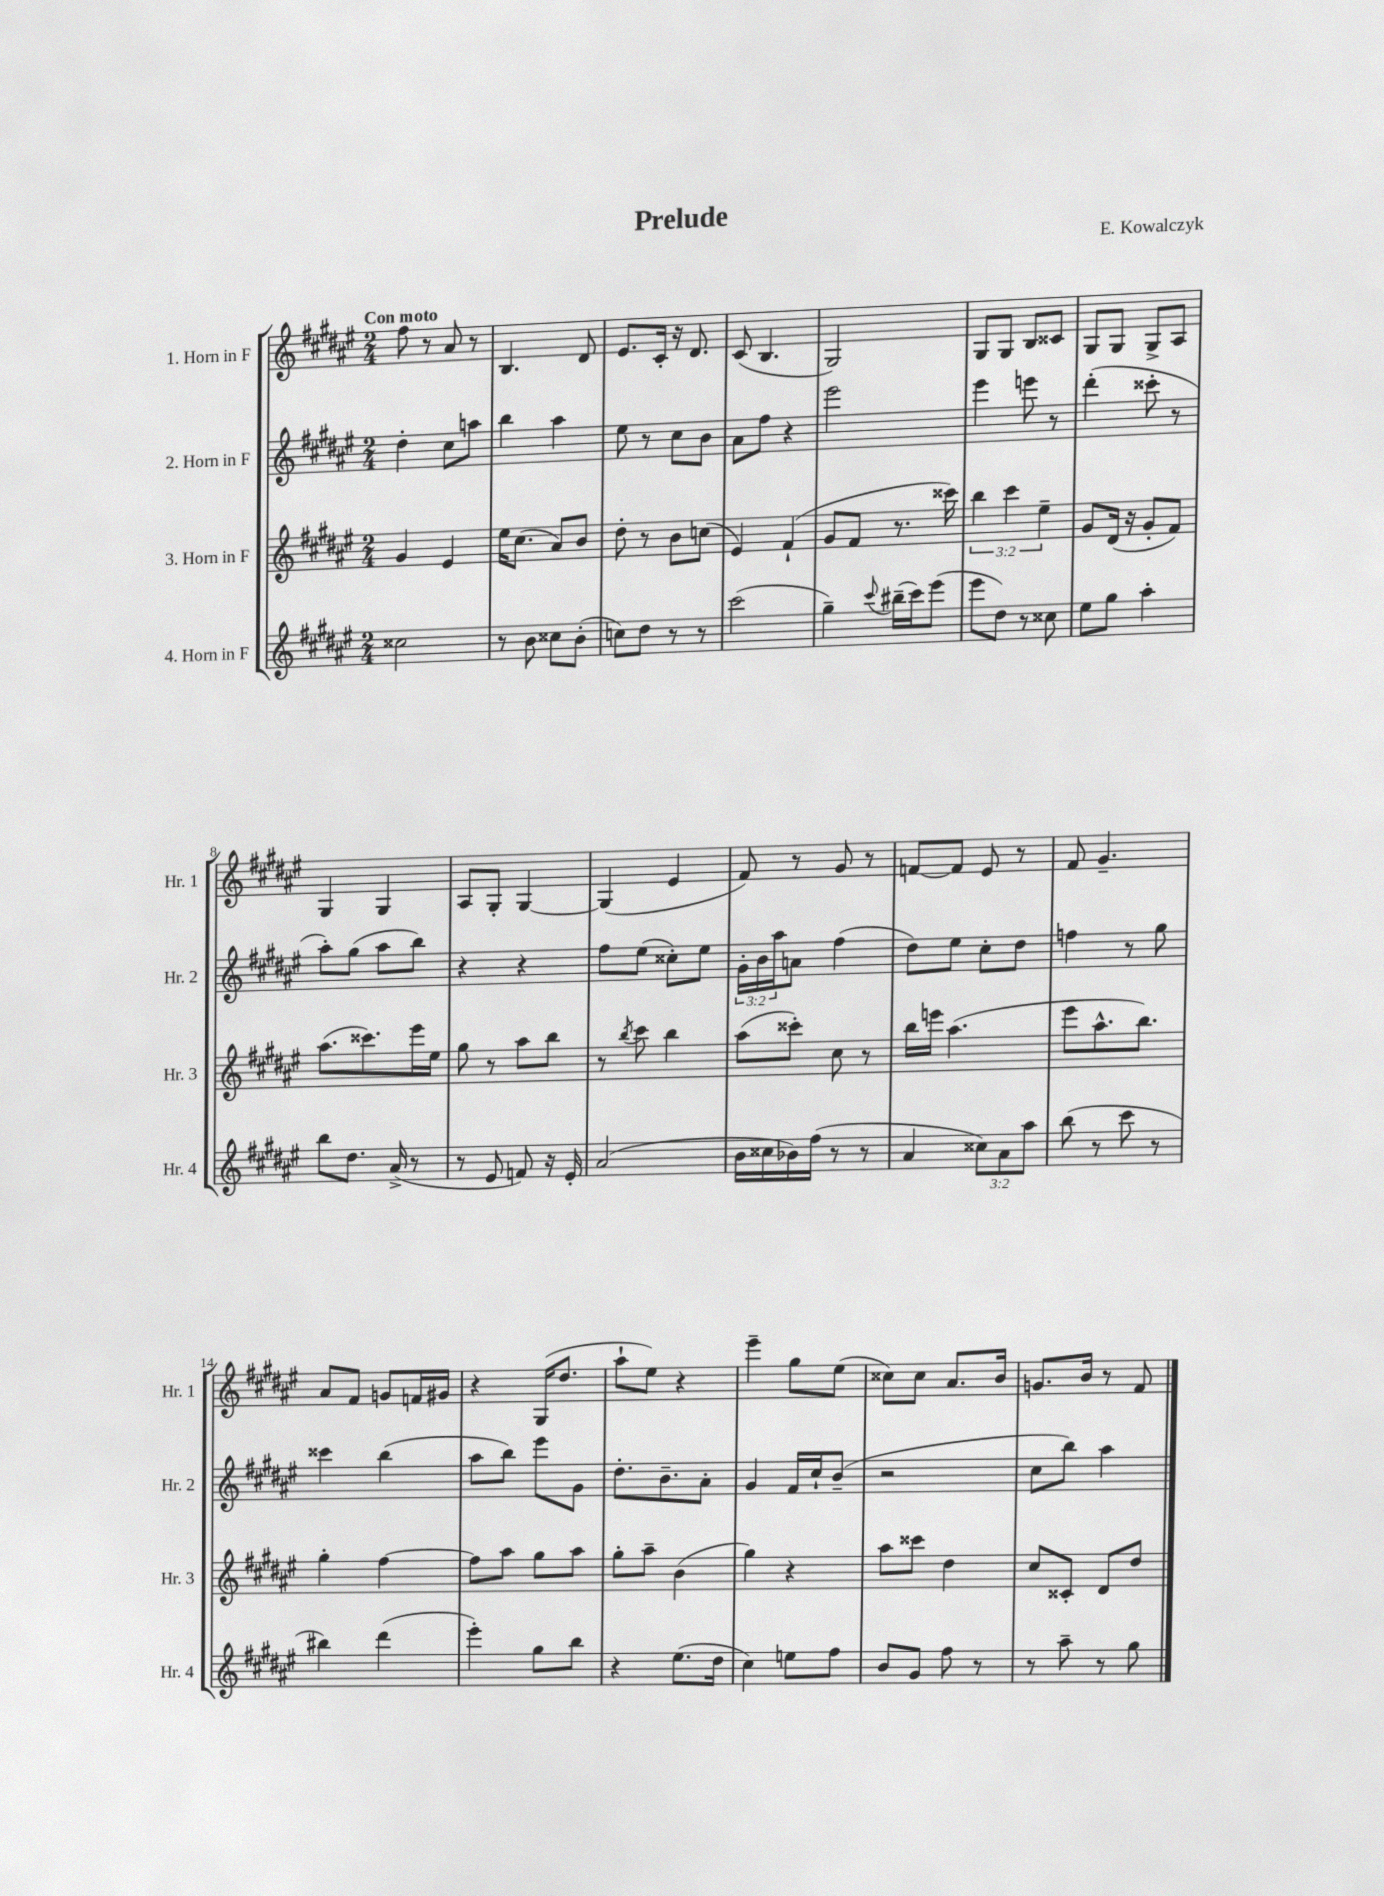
\header { title = "Prelude" composer = "E. Kowalczyk" }
<<
\new StaffGroup <<
\new Staff = "s0" \with { instrumentName = "1. Horn in F" shortInstrumentName = "Hr. 1" } {
    \clef treble \key fis \major \numericTimeSignature \time 2/4 \tempo "Con moto"
    fis''8 r8 ais'8 r8 |
    b4. dis'8 |
    eis'8. cis'16-. r16 dis'8. |
    cis'8( b4. |
    gis2) |
    gis8 gis8 b8 cisis'8 |
    gis8 gis8 gis8-> ais8 |
    gis4 gis4 |
    ais8 gis8-. gis4~ |
    gis4( eis'4 |
    fis'8) r8 gis'8 r8 |
    f'8~ f'8 eis'8 r8 |
    fis'8 gis'4.-- |
    ais'8 fis'8 g'8 f'16 gis'16 |
    r4 gis16( dis''8. |
    ais''8-! eis''8) r4 |
    eis'''4-- gis''8 eis''8( |
    cisis''8) cisis''8 ais'8. b'16 |
    g'8. b'16 r8 fis'8 \bar "|." |
}
\new Staff = "s1" \with { instrumentName = "2. Horn in F" shortInstrumentName = "Hr. 2" } {
    \clef treble \key fis \major \numericTimeSignature \time 2/4 \override Staff.TupletNumber.text = #tuplet-number::calc-fraction-text
    dis''4-. cis''8 a''8 |
    b''4 ais''4 |
    eis''8 r8 cis''8 b'8 |
    ais'8 fis''8 r4 |
    eis'''2 |
    eis'''4 e'''8 r8 |
    dis'''4-.( cisis'''8-. r8 |
    ais''8-.) gis''8( ais''8 b''8) |
    r4 r4 |
    fis''8 eis''8( cisis''8-.) eis''8 |
    \tuplet 3/2 { gis'16-. b'16 ais''16 } a'8 fis''4( |
    dis''8) eis''8 cis''8-. dis''8 |
    f''4 r8 gis''8 |
    cisis'''4 b''4( |
    ais''8 b''8) eis'''8 gis'8 |
    dis''8.-. b'8.-- ais'8-. |
    gis'4 fis'16 cis''16-! b'8--( |
    r2 |
    cis''8 b''8) ais''4 \bar "|." |
}
\new Staff = "s2" \with { instrumentName = "3. Horn in F" shortInstrumentName = "Hr. 3" } {
    \clef treble \key fis \major \numericTimeSignature \time 2/4 \override Staff.TupletNumber.text = #tuplet-number::calc-fraction-text
    gis'4 eis'4 |
    eis''16 cis''8.( ais'8) b'8 |
    dis''8-. r8 b'8 c''8( |
    eis'4) fis'4-!( |
    gis'8 fis'8 r8. cisis'''16) |
    \tuplet 3/2 { b''4 cis'''4 eis''4-- } |
    gis'8 dis'16( r16 gis'8-. fis'8) |
    ais''8.( cisis'''8.) eis'''16 eis''16 |
    gis''8 r8 ais''8 b''8 |
    r8 \acciaccatura { b''8 } cis'''8 b''4 |
    ais''8( cisis'''8-.) cis''8 r8 |
    b''16 e'''16 ais''4.( |
    eis'''8 ais''8.-^ b''8.) |
    gis''4-. fis''4~ |
    fis''8 ais''8 gis''8 ais''8 |
    gis''8-. ais''8-- b'4( |
    gis''4) r4 |
    ais''8 cisis'''8 dis''4 |
    cis''8 cisis'8-. dis'8 dis''8 \bar "|." |
}
\new Staff = "s3" \with { instrumentName = "4. Horn in F" shortInstrumentName = "Hr. 4" } {
    \clef treble \key fis \major \numericTimeSignature \time 2/4 \override Staff.TupletNumber.text = #tuplet-number::calc-fraction-text
    cisis''2 |
    r8 b'8 cisis''8 b'8-.( |
    c''8) dis''8 r8 r8 |
    cis'''2( |
    gis''4--) \appoggiatura { cis'''8 } bis''16--( cis'''16) eis'''8( |
    eis'''8 dis''8) r8 cisis''8 |
    eis''8 gis''8 ais''4-. |
    b''8 dis''8. ais'16->( r8 |
    r8 eis'8 f'8) r16 eis'16-. |
    ais'2( |
    b'16 cisis''16 bes'16) fis''16( r8 r8 |
    ais'4 \tuplet 3/2 { cisis''8) ais'8 ais''8 } |
    b''8( r8 cis'''8 r8 |
    bis''4) dis'''4( |
    eis'''4-.) gis''8 b''8 |
    r4 eis''8.( dis''16 |
    cis''4) e''8 fis''8 |
    b'8 gis'8 fis''8 r8 |
    r8 ais''8-- r8 gis''8 \bar "|." |
}
>>
>>
